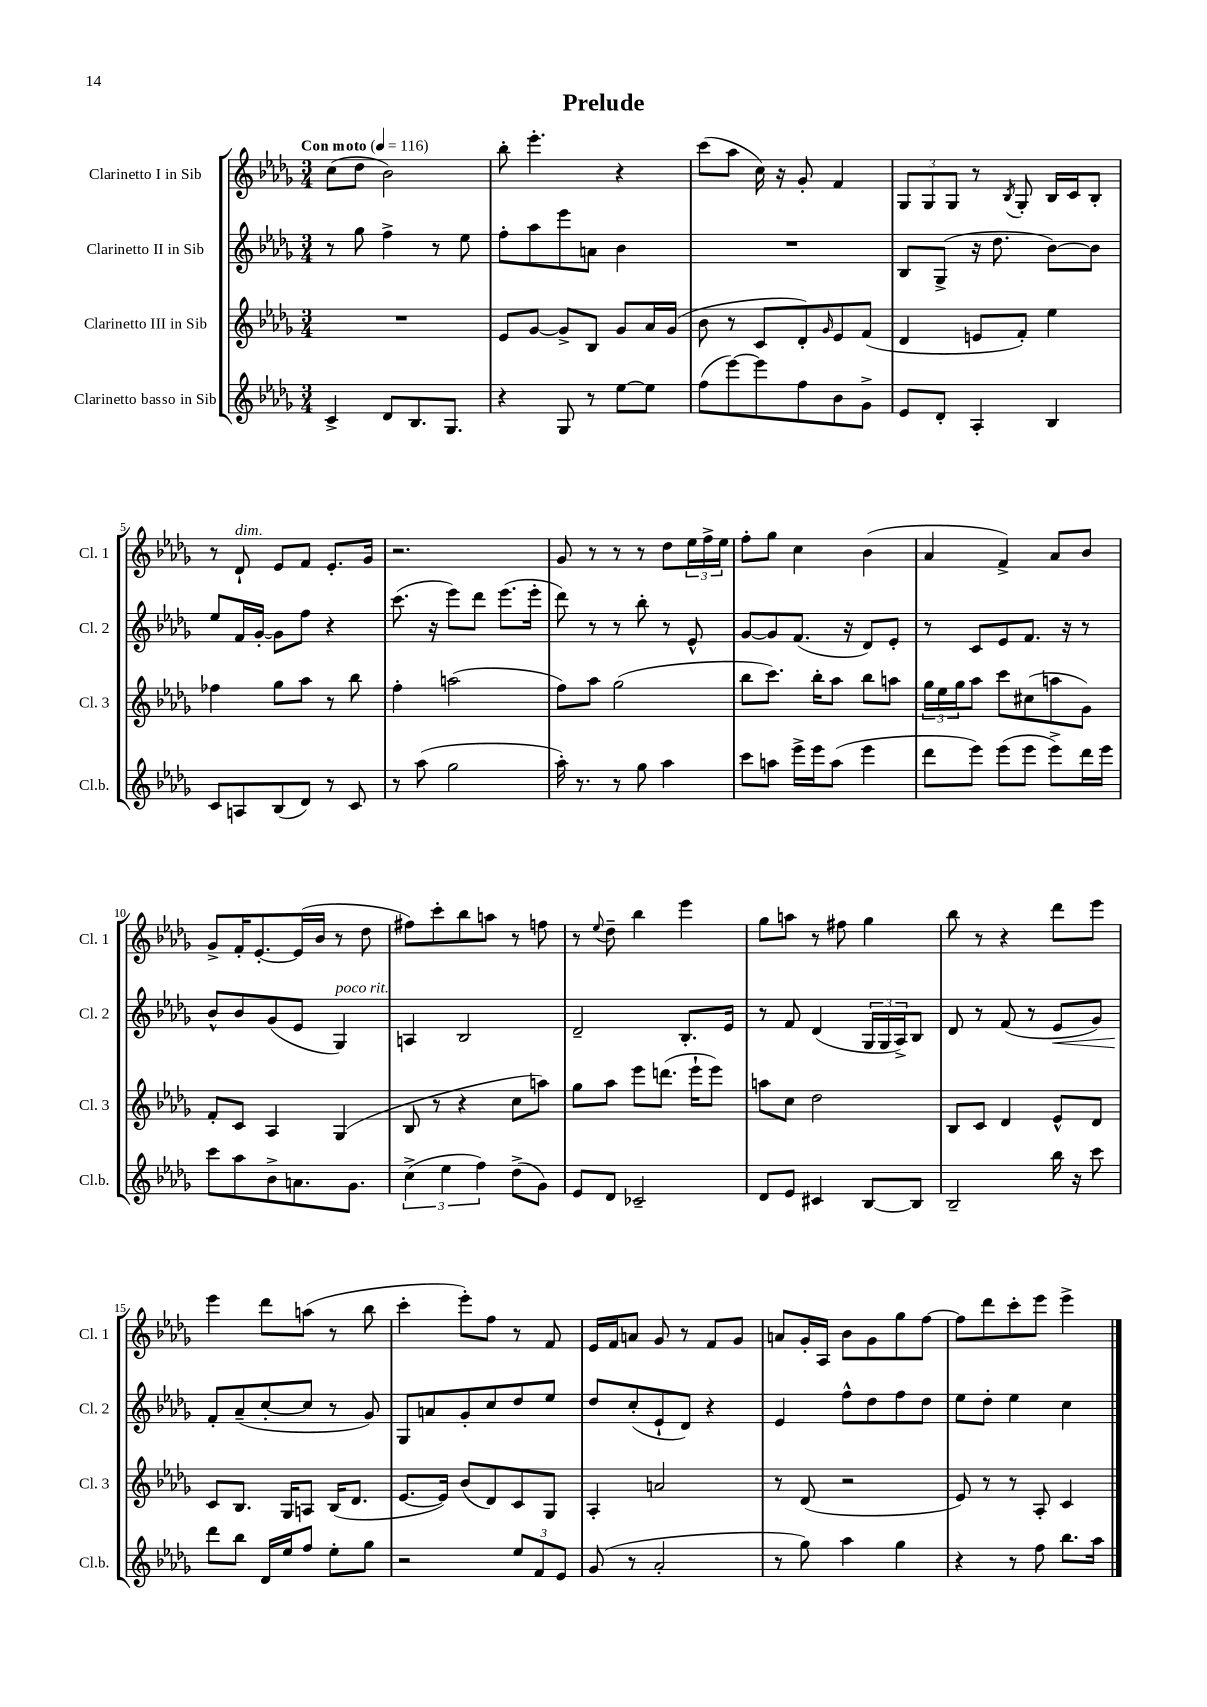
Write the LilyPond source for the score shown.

\header { title = "Prelude" }
<<
\new StaffGroup <<
\new Staff = "s0" \with { instrumentName = "Clarinetto I in Sib" shortInstrumentName = "Cl. 1" } {
    \clef treble \key des \major \numericTimeSignature \time 3/4 \tempo "Con moto" 4 = 116
    c''8( des''8 bes'2) |
    bes''8-. ees'''4.-. r4 |
    c'''8( aes''8 c''16) r16 ges'8-. f'4 |
    \tuplet 3/2 { ges8 ges8 ges8 } r8 \acciaccatura { bes8 } ges8-. bes16 c'16 bes8-. |
    r8 des'8-!^\markup { \italic "dim." } ees'8 f'8 ees'8.-. ges'16 |
    r2. |
    ges'8 r8 r8 r8 des''8 \tuplet 3/2 { ees''16 f''16-> ees''16 } |
    f''8-. ges''8 c''4 bes'4( |
    aes'4 f'4->) aes'8 bes'8 |
    ges'8-> f'16-. ees'8.~-. ees'16( bes'16 r8 des''8 |
    fis''8) c'''8-. bes''8 a''8 r8 f''8 |
    r8 \appoggiatura { ees''8 } des''8-- bes''4 ees'''4 |
    ges''8 a''8 r8 fis''8 ges''4 |
    bes''8 r8 r4 des'''8 ees'''8 |
    ees'''4 des'''8 a''8( r8 bes''8 |
    c'''4-. ees'''8-.) f''8 r8 f'8 |
    ees'16 f'16 a'8 ges'8 r8 f'8 ges'8 |
    a'8 ges'16-. aes16 bes'8 ges'8 ges''8 f''8~ |
    f''8 des'''8 c'''8-. ees'''8 ees'''4-> \bar "|." |
}
\new Staff = "s1" \with { instrumentName = "Clarinetto II in Sib" shortInstrumentName = "Cl. 2" } {
    \clef treble \key des \major \numericTimeSignature \time 3/4
    r8 ges''8 f''4-> r8 ees''8 |
    f''8-. aes''8 ees'''8 a'8 bes'4 |
    R2. |
    bes8 ges8->( r16 des''8. bes'8~) bes'8 |
    ees''8 f'16 ges'16~-. ges'8 f''8 r4 |
    c'''8.( r16 ees'''8) des'''8 ees'''8.( ees'''16-. |
    des'''8) r8 r8 bes''8-. r8 ees'8-^ |
    ges'8~ ges'8 f'8.( r16 des'8) ees'8-. |
    r8 c'8 ees'8 f'8. r16 r8 |
    bes'8-^ bes'8 ges'8( ees'8 ges4^\markup { \italic "poco rit." }) |
    a4 bes2 |
    des'2-- bes8.-. ees'16 |
    r8 f'8 des'4( \tuplet 3/2 { ges16 ges16 aes16->) } bes8 |
    des'8 r8 f'8( r8 ees'8\< ges'8) |
    f'8-.\! aes'8--( c''8~-. c''8 r8 ges'8) |
    ges8 a'8 ges'8-. c''8 des''8 ees''8 |
    des''8 c''8-.( ees'8-! des'8) r4 |
    ees'4 f''8-^ des''8 f''8 des''8 |
    ees''8 des''8-. ees''4 c''4 \bar "|." |
}
\new Staff = "s2" \with { instrumentName = "Clarinetto III in Sib" shortInstrumentName = "Cl. 3" } {
    \clef treble \key des \major \numericTimeSignature \time 3/4
    R2. |
    ees'8 ges'8~ ges'8-> bes8 ges'8 aes'16 ges'16( |
    bes'8 r8 c'8 des'8-.) \grace { ges'16 } ees'8 f'8( |
    des'4 e'8 f'8-.) ees''4 |
    fes''4 ges''8 aes''8 r8 bes''8 |
    f''4-. a''2( |
    f''8) aes''8 ges''2( |
    bes''8 c'''8.) bes''16-. aes''8 bes''8 a''8 |
    \tuplet 3/2 { ges''16 ees''16 ges''16 } aes''8 c'''8 cis''8( a''8 ges'8) |
    f'8-. c'8 aes4 ges4( |
    bes8 r8 r4 c''8 a''8) |
    ges''8 aes''8 ees'''8 d'''8.( ees'''16-! ees'''8) |
    a''8 c''8 des''2 |
    bes8 c'8 des'4 ees'8-^ des'8 |
    c'8 bes8. ges16 a8 bes16( des'8. |
    ees'8.~ ees'16) bes'8( des'8) c'8 ges8 |
    aes4-. a'2 |
    r8 des'8( r2 |
    ees'8) r8 r8 aes8-. c'4 \bar "|." |
}
\new Staff = "s3" \with { instrumentName = "Clarinetto basso in Sib" shortInstrumentName = "Cl.b." } {
    \clef treble \key des \major \numericTimeSignature \time 3/4
    c'4-> des'8 bes8. ges8. |
    r4 ges8 r8 ees''8~ ees''8 |
    f''8( ees'''8~) ees'''8 f''8 bes'8 ges'8-> |
    ees'8 des'8-. aes4-. bes4 |
    c'8 a8 bes8( des'8) r8 c'8 |
    r8 aes''8( ges''2 |
    aes''16-.) r8. r8 ges''8 aes''4 |
    c'''8 a''8 ees'''16-> ees'''16 a''8( ees'''4 |
    des'''8 ees'''8) ees'''8( ees'''8 ees'''8->) des'''16 ees'''16 |
    c'''8 aes''8 bes'8-> a'8. ges'8. |
    \tuplet 3/2 { c''4->( ees''4 f''4) } des''8->( ges'8) |
    ees'8 des'8 ces'2-- |
    des'8 ees'8 cis'4 bes8~ bes8 |
    bes2-- bes''16 r16 c'''8 |
    des'''8 bes''8 des'16 ees''16 f''8 ees''8-. ges''8 |
    r2 \tuplet 3/2 { ees''8 f'8 ees'8 } |
    ges'8( r8 aes'2-. |
    r8 ges''8) aes''4 ges''4 |
    r4 r8 f''8 bes''8. aes''16 \bar "|." |
}
>>
>>
